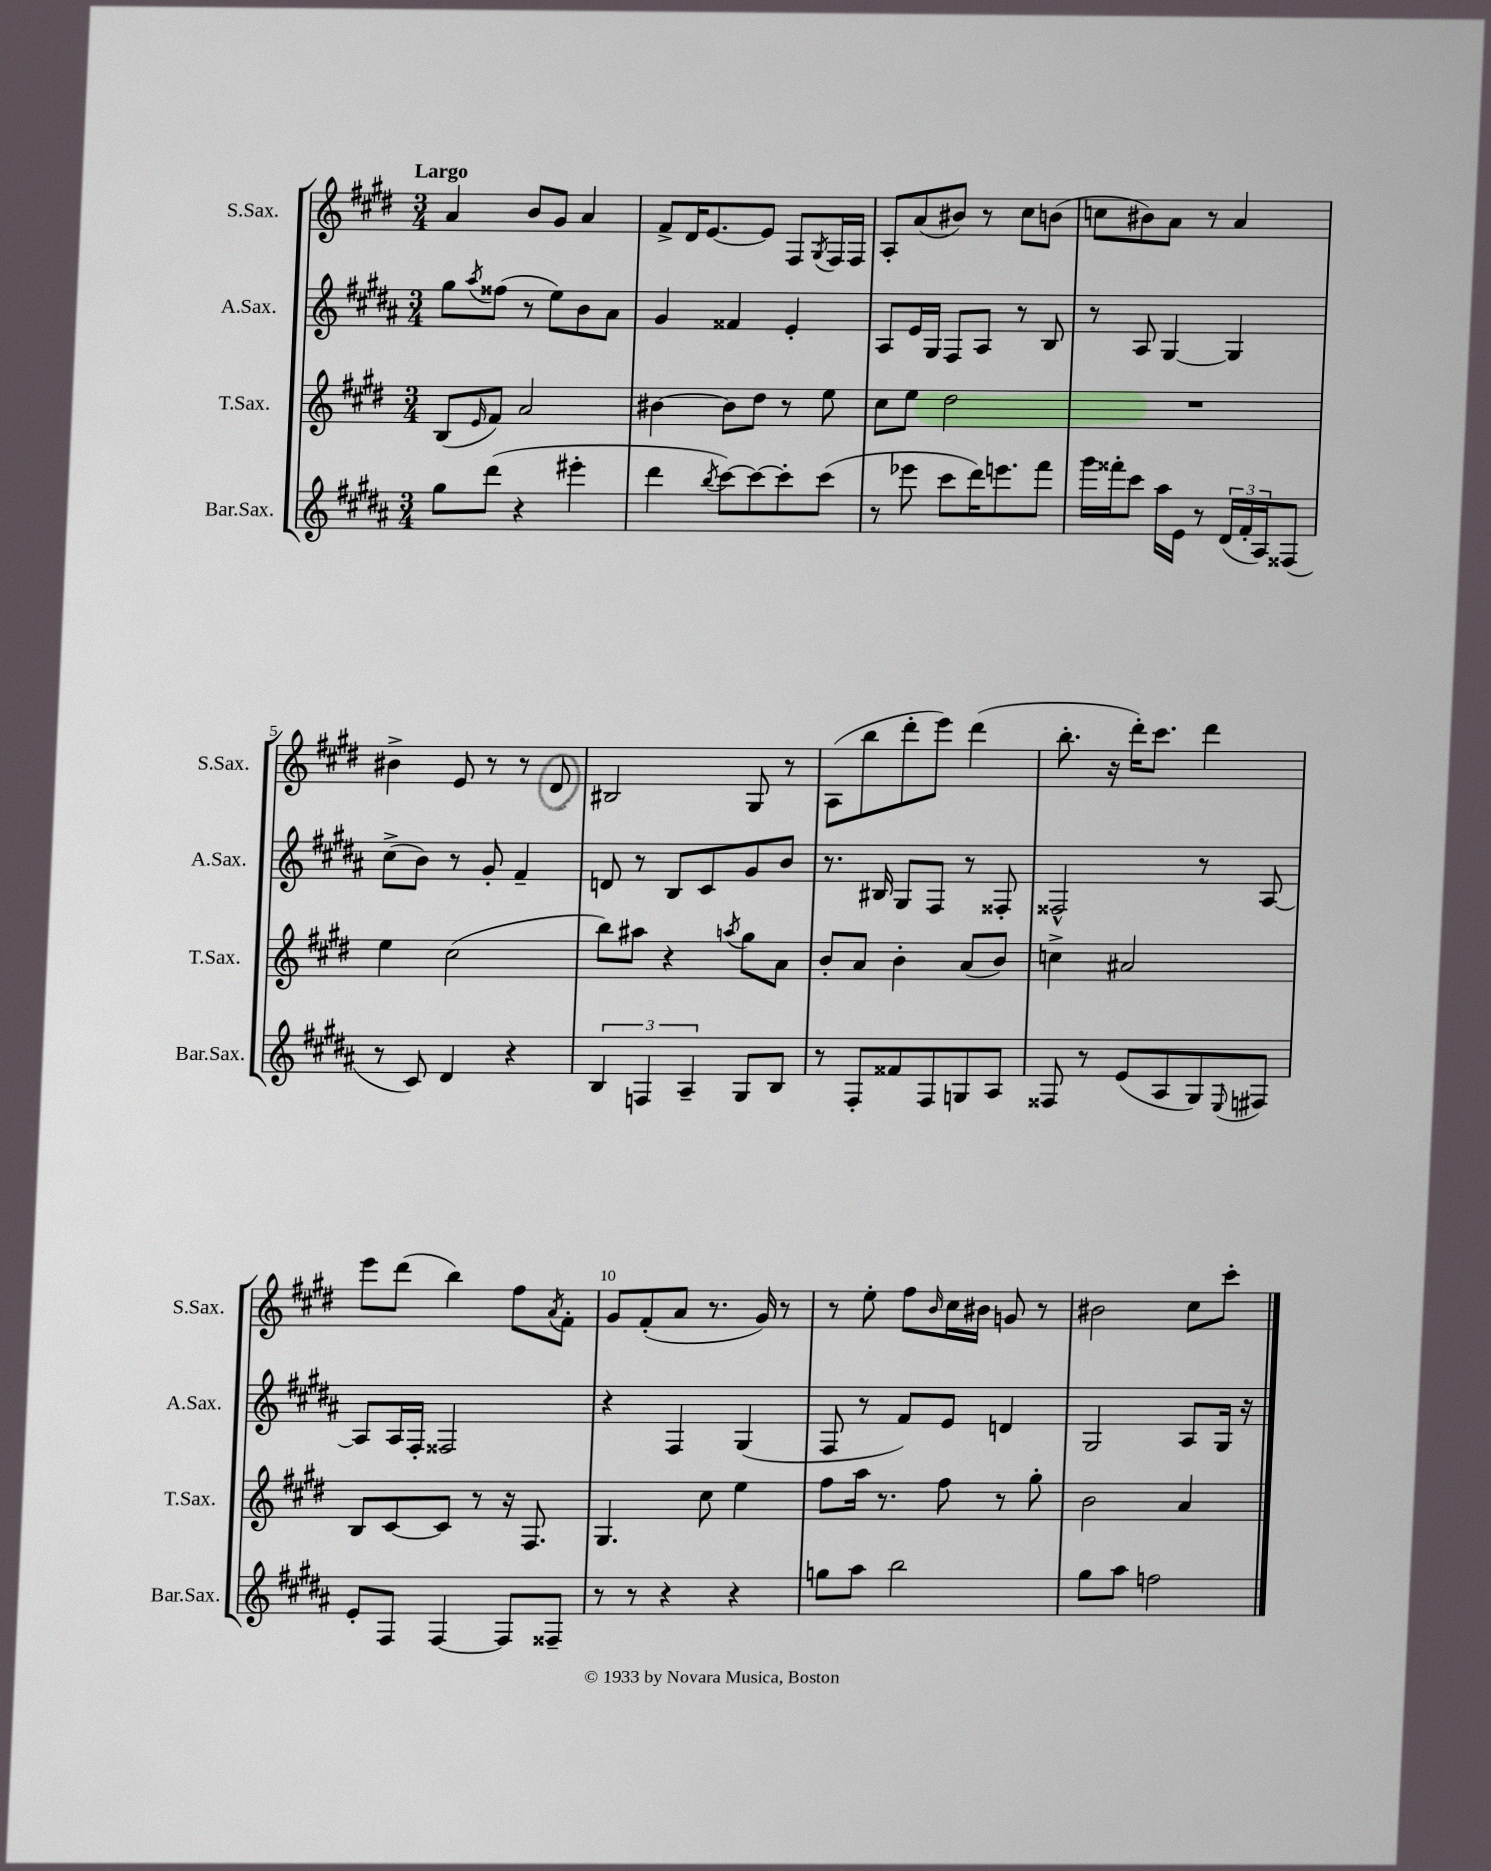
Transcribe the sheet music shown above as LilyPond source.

<<
\new StaffGroup <<
\new Staff = "s0" \with { instrumentName = "S.Sax." shortInstrumentName = "S.Sax." } {
    \clef treble \key e \major \numericTimeSignature \time 3/4 \tempo "Largo"
    a'4 b'8 gis'8 a'4 |
    fis'8-> dis'16 e'8.~ e'8 fis8 \acciaccatura { gis8 } fis16 fis16 |
    a8-. a'8( bis'8) r8 cis''8 b'8( |
    c''8 bis'8) a'8 r8 a'4 |
    bis'4-> e'8 r8 r8 dis'8 |
    bis2 gis8 r8 |
    a8( b''8 dis'''8-. e'''8) dis'''4( |
    b''8.-. r16 dis'''16-.) cis'''8. dis'''4 |
    e'''8 dis'''8( b''4) fis''8 \acciaccatura { a'8 } fis'8-. |
    gis'8 fis'8-.( a'8 r8. gis'16) r8 |
    r8 e''8-. fis''8 \grace { b'16 } cis''16 bis'16 g'8 r8 |
    bis'2 cis''8 cis'''8-. \bar "|." |
}
\new Staff = "s1" \with { instrumentName = "A.Sax." shortInstrumentName = "A.Sax." } {
    \clef treble \key b \major \numericTimeSignature \time 3/4
    gis''8 \acciaccatura { ais''8 } fisis''8( r8 e''8) b'8 ais'8 |
    gis'4 fisis'4 e'4-. |
    ais8 e'16 gis16 fis8 ais8 r8 b8 |
    r8 ais8 gis4~ gis4 |
    cis''8->( b'8) r8 gis'8-. fis'4-- |
    d'8 r8 b8 cis'8 gis'8 b'8 |
    r8. bis16 gis8 fis8 r8 fisis8-. |
    fisis2-^ r8 ais8~ |
    ais8 ais16 fis16-. fisis2 |
    r4 fis4 gis4( |
    fis8 r8 fis'8) e'8 d'4 |
    gis2 ais8 gis16 r16 \bar "|." |
}
\new Staff = "s2" \with { instrumentName = "T.Sax." shortInstrumentName = "T.Sax." } {
    \clef treble \key e \major \numericTimeSignature \time 3/4
    b8( \grace { e'16 } fis'8) a'2 |
    bis'4~ bis'8 dis''8 r8 e''8 |
    cis''8 e''8 dis''2 |
    R2. |
    e''4 cis''2( |
    b''8) ais''8 r4 \acciaccatura { a''8 } gis''8 a'8 |
    b'8-. a'8 b'4-. a'8( b'8) |
    c''4-> ais'2 |
    b8 cis'8~ cis'8 r8 r16 fis8. |
    gis4. cis''8 e''4 |
    fis''8 a''16 r8. fis''8 r8 gis''8-. |
    b'2 a'4 \bar "|." |
}
\new Staff = "s3" \with { instrumentName = "Bar.Sax." shortInstrumentName = "Bar.Sax." } {
    \clef treble \key b \major \numericTimeSignature \time 3/4
    gis''8 dis'''8( r4 eis'''4-. |
    dis'''4 \acciaccatura { b''8 } cis'''8~) cis'''8~ cis'''8-. cis'''8( |
    r8 ees'''8 cis'''8 dis'''16) e'''8. fis'''8 |
    gis'''16 fisis'''16-. cis'''8 ais''16 e'16 r8 \tuplet 3/2 { dis'16( fis'16-. ais16) } fisis8( |
    r8 cis'8) dis'4 r4 |
    \tuplet 3/2 { b4 f4 ais4-- } gis8 b8 |
    r8 fis8-. fisis'8 fis8 g8 ais8 |
    fisis8 r8 e'8( ais8 gis8) \appoggiatura { e8 } fis8 |
    e'8-. fis8 fis4~ fis8 fisis8-- |
    r8 r8 r4 r4 |
    g''8 ais''8 b''2 |
    gis''8 ais''8 f''2 \bar "|." |
}
>>
>>
\layout { \context { \Score \override BarNumber.break-visibility = ##(#f #t #t) barNumberVisibility = #(every-nth-bar-number-visible 5) } }
